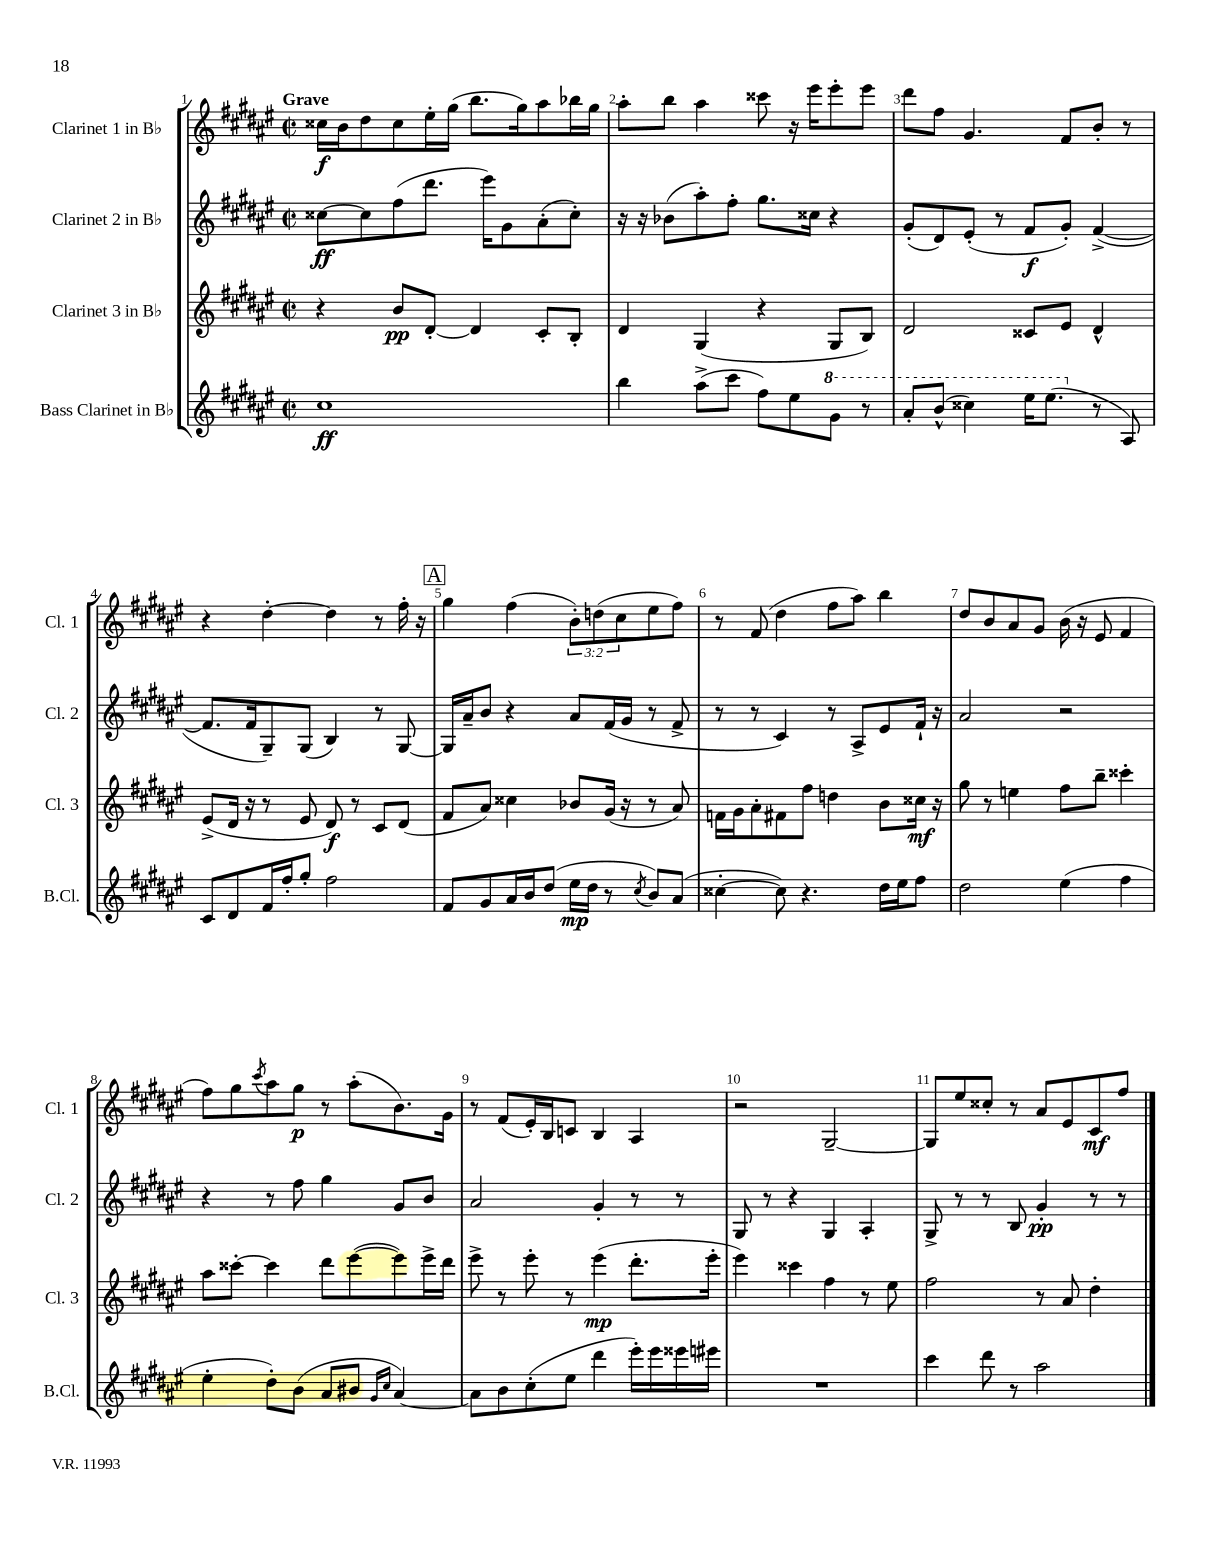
<<
\new StaffGroup <<
\new Staff = "s0" \with { instrumentName = "Clarinet 1 in Bb" shortInstrumentName = "Cl. 1" } {
    \clef treble \key fis \major \defaultTimeSignature \time 2/2 \override Staff.TupletNumber.text = #tuplet-number::calc-fraction-text \tempo "Grave"
    cisis''16\f b'16 dis''8 cisis''8 eis''16-. gis''16( b''8. gis''16) ais''8 bes''16 gis''16 |
    ais''8-. b''8 ais''4 cisis'''8 r16 eis'''16 eis'''8-. eis'''8 |
    dis'''8 fis''8 gis'4. fis'8 b'8-. r8 |
    r4 dis''4~-. dis''4 r8 fis''16-. r16 |
    \mark \markup { \box "A" } gis''4 fis''4( \tuplet 3/2 { b'8-.) d''8( cis''8 } eis''8 fis''8) |
    r8 fis'8( dis''4 fis''8 ais''8) b''4 |
    dis''8 b'8 ais'8 gis'8 b'16( r16 eis'8 fis'4 |
    fis''8) gis''8 \acciaccatura { cis'''8 } ais''8 gis''8\p r8 ais''8-.( b'8.) gis'16 |
    r8 fis'8( eis'16-.) b16 c'8 b4 ais4 |
    r2 gis2~-- |
    gis8 eis''8 cisis''8-. r8 ais'8 eis'8 cis'8\mf fis''8 \bar "|." |
}
\new Staff = "s1" \with { instrumentName = "Clarinet 2 in Bb" shortInstrumentName = "Cl. 2" } {
    \clef treble \key fis \major \defaultTimeSignature \time 2/2
    cisis''8~\ff cisis''8 fis''8( dis'''8. eis'''16) gis'8 ais'8-.( cisis''8-.) |
    r16 r16 bes'8( ais''8-.) fis''8-. gis''8. cisis''16 r4 |
    gis'8-.( dis'8) eis'8-.( r8 fis'8\f gis'8-.) fis'4~->( |
    fis'8. fis'16 gis8--) gis8( b4) r8 gis8~ |
    \mark \markup { \box "A" } gis16 ais'16-- b'8 r4 ais'8 fis'16( gis'16 r8 fis'8-> |
    r8 r8 cis'4) r8 ais8-> eis'8 fis'16-! r16 |
    ais'2 r2 |
    r4 r8 fis''8 gis''4 gis'8 b'8 |
    ais'2 gis'4-. r8 r8 |
    gis8 r8 r4 gis4 ais4-. |
    gis8-> r8 r8 b8 gis'4-.\pp r8 r8 \bar "|." |
}
\new Staff = "s2" \with { instrumentName = "Clarinet 3 in Bb" shortInstrumentName = "Cl. 3" } {
    \clef treble \key fis \major \defaultTimeSignature \time 2/2
    r4 b'8\pp dis'8~-. dis'4 cis'8-. b8-. |
    dis'4 gis4( r4 gis8 b8) |
    dis'2 cisis'8 eis'8 dis'4-^ |
    eis'8->( dis'16 r16 r8 eis'8 dis'8\f) r8 cis'8 dis'8( |
    \mark \markup { \box "A" } fis'8 ais'8) cisis''4 bes'8 gis'16( r16 r8 ais'8) |
    f'16 gis'16 ais'8-. fis'8 fis''8 d''4 b'8 cisis''16\mf r16 |
    gis''8 r8 e''4 fis''8 b''8-- cisis'''4-. |
    ais''8 cisis'''8~-. cisis'''4 dis'''8 eis'''8~( eis'''8) eis'''16-> dis'''16 |
    eis'''8-> r8 eis'''8-. r8 eis'''4\mp( dis'''8.-. eis'''16-. |
    eis'''4) cisis'''4 fis''4 r8 eis''8 |
    fis''2 r8 ais'8 dis''4-. \bar "|." |
}
\new Staff = "s3" \with { instrumentName = "Bass Clarinet in Bb" shortInstrumentName = "B.Cl." } {
    \clef treble \key fis \major \defaultTimeSignature \time 2/2
    cis''1\ff |
    b''4 ais''8->( cis'''8 fis''8) eis''8 \ottava #1 gis''8 r8 |
    ais''8-. b''8-^( cisis'''4) eis'''16 eis'''8.( \ottava #0 r8 ais8) |
    cis'8 dis'8 fis'16 fis''16-. gis''8-. fis''2 |
    \mark \markup { \box "A" } fis'8 gis'8 ais'16 b'16 dis''8( eis''16\mp dis''16 r8 \acciaccatura { cis''8 } b'8) ais'8( |
    cisis''4~-. cisis''8) r4. dis''16 eis''16 fis''8 |
    dis''2 eis''4( fis''4 |
    eis''4-. dis''8-.) b'8( ais'8 bis'8 \grace { gis'16 cis''16 } ais'4~) |
    ais'8 b'8 cis''8-.( eis''8 dis'''4 eis'''16-.) eis'''16 eisis'''16 eis'''16 |
    R1 |
    cis'''4 dis'''8 r8 ais''2 \bar "|." |
}
>>
>>
\layout { \context { \Score \override BarNumber.break-visibility = ##(#f #t #t) barNumberVisibility = #all-bar-numbers-visible } }
